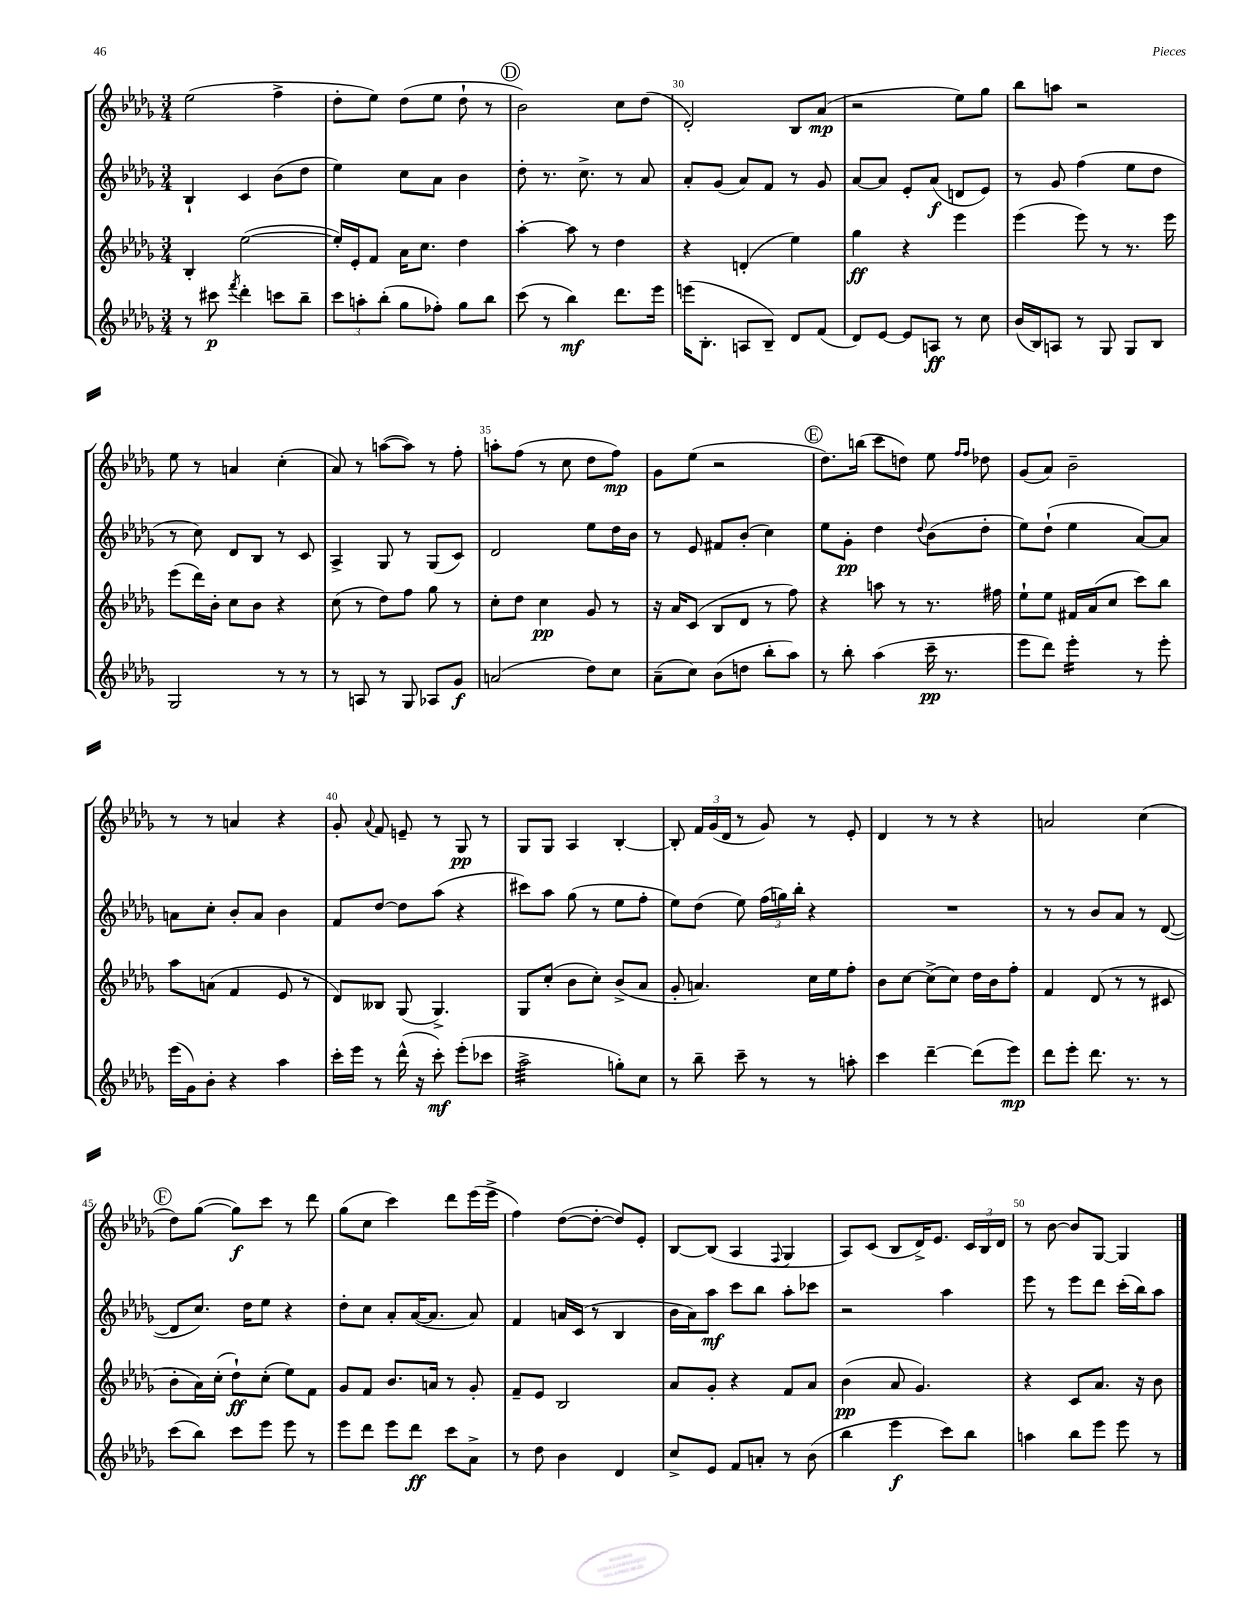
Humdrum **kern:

**kern	**kern	**kern	**kern
*staff4	*staff3	*staff2	*staff1
*clefG2	*clefG2	*clefG2	*clefG2
*k[b-e-a-d-g-]	*k[b-e-a-d-g-]	*k[b-e-a-d-g-]	*k[b-e-a-d-g-]
*M3/4	*M3/4	*M3/4	*M3/4
8r	4B-'	4B-`	(2ee-
8ccc#	.	.	.
8qfff	.	.	.
4ddd-'	([2ee-	4c	.
8ccc	.	(8b-	4ff^
8bb-~	.	8dd-	.
=	=	=	=
12ccc	16ee-'])	4ee-)	8dd-'
.	16e-'	.	.
12aa'	.	.	.
.	8f	.	8ee-)
(12bb-'	.	.	.
8gg-	16a-	8cc	(8dd-
.	8.cc	.	.
8ff-')	.	8a-	8ee-
8gg-	4dd-	4b-	8dd-`
8bb-	.	.	8r
=	=	=	=
(8ccc	[4aa-'	8dd-'	2b-)
8r	.	8.r	.
4bb-)	8aa-]	.	.
.	.	8.cc^	.
.	8r	.	.
8.ddd-	4dd-	8r	8cc
.	.	8a-	(8dd-
16eee-	.	.	.
=	=	=	=
(16eee	4r	8a-'	2d-')
8.B-'	.	.	.
.	.	(8g-	.
8A	(4d'	8a-)	.
8B-~)	.	8f	.
8d-	4ee-)	8r	8B-
(8f	.	8g-	(8a-
=	=	=	=
8d-)	4gg-	[8a-	2r
[8e-	.	8a-]	.
8e-]	4r	8e-'	.
8A	.	(8a-	.
8r	4eee-	8d	8ee-)
8cc	.	8e-)	8gg-
=	=	=	=
(16b-	(4eee-	8r	8bb-
16B-)	.	.	.
8A	.	8g-	8aa
8r	8eee-)	(4ff	2r
8G-	8r	.	.
8G-	8.r	8ee-	.
8B-	.	8dd-	.
.	16eee-	.	.
=	=	=	=
2G-	(8eee-	8r	8ee-
.	16ddd-)	8cc)	8r
.	16b-'	.	.
.	8cc	8d-	4a
.	8b-	8B-	.
8r	4r	8r	(4cc'
8r	.	8c	.
=	=	=	=
8r	(8cc	4A-^	8a-)
8A	8r	.	8r
8r	8dd-)	8G-	([8aa
8G-	8ff	8r	8aa])
8A-	8gg-	(8G-	8r
8g-	8r	8c)	8ff'
=	=	=	=
(2a	8cc'	2d-	8aa'
.	8dd-	.	(8ff
.	4cc	.	8r
.	.	.	8cc
8dd-)	8g-	8ee-	8dd-
8cc	8r	16dd-	8ff)
.	.	16b-	.
=	=	=	=
(8a-~	16r	8r	8g-
.	16a-	.	.
8cc)	(8c	8e-	(8ee-
(8b-	8B-	8f#	2r
8dd	8d-	(8b-'	.
8bb-'	8r	4cc)	.
8aa-)	8ff)	.	.
=	=	=	=
8r	4r	8ee-	8.dd-)
8bb-'	.	8g-'	.
.	.	.	(16bb
(4aa-	8aa	4dd-	8ccc
.	8r	.	8dd)
.	.	8qqdd-	.
16ccc~	8.r	(8b-	8ee-
8.r	.	.	.
.	.	.	16qqff
.	.	.	16qqff
.	.	8dd-'	8dd-
.	16ff#	.	.
=	=	=	=
8eee-	8ee-`	8ee-)	(8g-
8ddd-)	8ee-	(8dd-`	8a-)
4eee-'	16f#	4ee-	2b-~
.	(16a-	.	.
.	8cc	.	.
8r	8ccc)	[8a-)	.
8eee-'	8bb-	8a-]	.
=	=	=	=
(16eee-	8aa-	8a	8r
16g-)	.	.	.
8b-'	(8a	8cc'	8r
4r	4f	8b-'	4a
.	.	8a	.
4aa-	8e-	4b-	4r
.	8r	.	.
=	=	=	=
16ccc'	8d-)	8f	8g-'
16eee-	.	.	.
.	.	.	8qqa-
8r	8B--	[8dd-	8f
(16ddd-^^	(8G-	8dd-]	8e~
16r	.	.	.
8ccc')	4.G-^)	(8aa-	8r
(8eee-'	.	4r	8G-
8ccc-	.	.	8r
=	=	=	=
2aa-^	8G-	8ccc#)	8G-
.	(8cc'	8aa-	8G-
.	8b-	(8gg-	4A-
.	8cc')	8r	.
8gg')	(8b-^	8ee-	[4B-'
8cc	8a-	8ff'	.
=	=	=	=
8r	8g-'	8ee-)	8B-']
8bb-~	4.a)	(8dd-	24f
.	.	.	(24g-
.	.	.	24d-
8ccc~	.	8ee-)	8r
8r	.	(24ff	8g-)
.	.	24gg)	.
.	.	24bb-'	.
8r	16cc	4r	8r
.	16ee-	.	.
8aa'	8ff'	.	8e-'
=	=	=	=
4ccc	8b-	2.r	4d-
.	[8cc	.	.
[4ddd-~	(8cc^]	.	8r
.	8cc)	.	8r
(8ddd-]	16dd-	.	4r
.	16b-	.	.
8eee-)	8ff'	.	.
=	=	=	=
8ddd-	4f	8r	2a
8eee-'	.	8r	.
8.ddd-	(8d-	8b-	.
.	8r	8a-	.
8.r	.	.	.
.	8r	8r	(4cc
8r	8c#	([8d-	.
=	=	=	=
(8ccc	8b-'	8d-]	8dd-)
8bb-)	16a-)	8.cc)	([8gg-
.	(16cc'	.	.
8ccc	8dd-`)	.	8gg-])
.	.	16dd-	.
8eee-	(8cc'	8ee-	8ccc
8eee-	8ee-)	4r	8r
8r	8f	.	8ddd-
=	=	=	=
8eee-	8g-	8dd-'	(8gg-
8ddd-	8f	8cc	8cc
8eee-	8.b-	8a-'	4ccc)
8ddd-	.	([16a-	.
.	16a	8.a-]	.
8ccc	8r	.	8ddd-
8a-^	8g-'	8a-)	(16eee-
.	.	.	16eee-^
=	=	=	=
8r	8f~	4f	4ff)
8dd-	8e-	.	.
4b-	2B-	16a	([8dd-
.	.	(16c	.
.	.	8r	8dd-'_
4d-	.	4B-	8dd-])
.	.	.	8e-'
=	=	=	=
8cc^	8a-	16b-	[8B-
.	.	16a-)	.
8e-	8g-'	8aa-	(8B-]
8f	4r	8ccc	4A-
8a'	.	8bb-	.
.	.	.	8qqF
8r	8f	8aa-'	4G-
(8b-	8a-	8ccc-	.
=	=	=	=
4bb-	(4b-	2r	8A-)
.	.	.	(8c
4eee-	8a-	.	8B-
.	4.g-)	.	16d-^)
.	.	.	8.e-
8ccc)	.	4aa-	.
8bb-	.	.	24c
.	.	.	24B-
.	.	.	24d-
=	=	=	=
4aa	4r	8eee-	8r
.	.	8r	[8b-
8bb-	8c	8eee-	8b-]
8eee-	8.a-	8ddd-	[8G-
8eee-	.	(16ccc'	4G-]
.	16r	16bb-)	.
8r	8b-	8aa-	.
==	==	==	==
*-	*-	*-	*-
